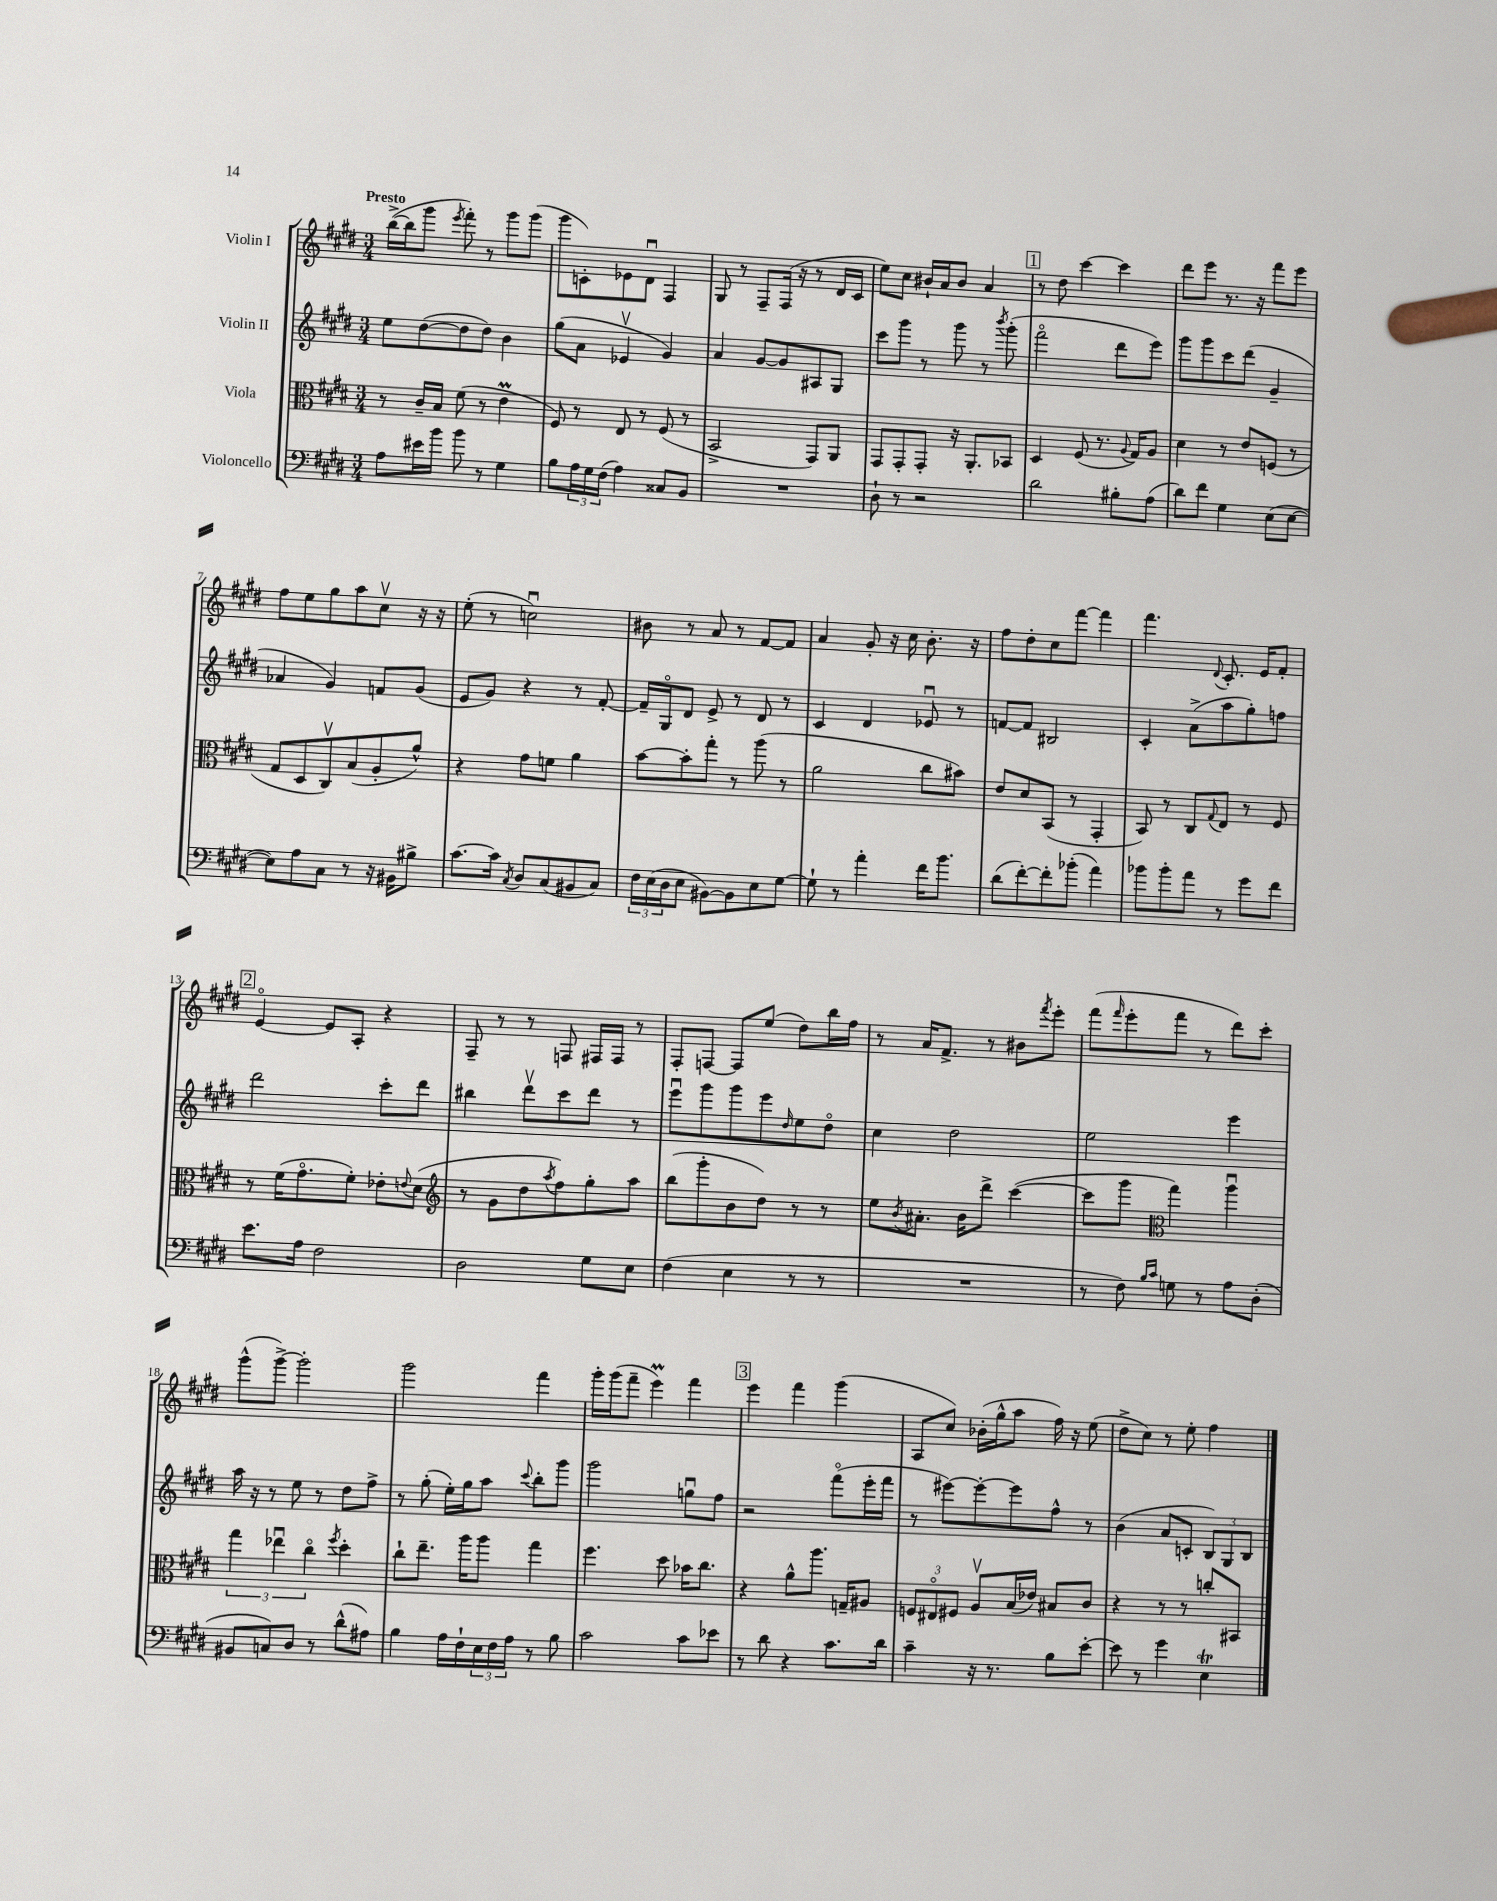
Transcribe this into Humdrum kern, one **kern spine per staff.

**kern	**kern	**kern	**kern
*staff4	*staff3	*staff2	*staff1
*clefF4	*clefC3	*clefG2	*clefG2
*k[f#c#g#d#]	*k[f#c#g#d#]	*k[f#c#g#d#]	*k[f#c#g#d#]
*M3/4	*M3/4	*M3/4	*M3/4
8A	8r	8ee	([16bb^
.	.	.	16bb]
16e#	16c#~	([8dd#	8ggg#
16b	16B	.	.
.	.	.	8qeee
8b	(8f#	8dd#]	8fff#')
8r	8r	8dd#)	8r
4G#	4e	4b	8ggg#
.	.	.	(8ggg#
=	=	=	=
8B	8F#)	(8gg#	8ggg#
24A	8r	8a	8c')
24G#	.	.	.
(24F#	.	.	.
4A)	8E	4e-v	8e-
.	8r	.	8d#u
8C##	(8F#	4g#)	4F#
8BB	8r	.	.
=	=	=	=
2.r	2BB^	4a	8G#
.	.	.	8r
.	.	[8g#	8F#~
.	.	8g#]	(16F#
.	.	.	16r
.	8GG#)	8A#	8r
.	8AA	8G#	16d#
.	.	.	16c#
=	=	=	=
8D#`	8GG#	8ccc#	8ee)
8r	8GG#'	8ggg#	8cc#
2r	8GG#'	8r	16b#`
.	.	.	16a
.	16r	8ggg#	8b#
.	8.AA'	.	.
.	.	8r	4a
.	.	8qbbb	.
.	8BB-	(8ggg#'	.
=	=	=	=
2d#	4D#	2fff#o	8r
.	.	.	8dd#
.	(8F#	.	[4ccc#
.	8.r	.	.
8B#'	.	8ddd#	4ccc#]
.	8qqA	.	.
.	16G#)	.	.
(8A	8A	8eee)	.
=	=	=	=
8d#)	4d#	8ggg#	8ddd#
8f#	.	8ggg#	8eee
4G#	8r	8ccc#	8.r
.	8e	(8ddd#	.
.	.	.	16r
(8E	(8F	4g#~	8fff#
[8E	8r	.	8eee
=	=	=	=
8E])	8G#	4a-	8ff#
8A	8D#	.	8ee
8C#	8C#v)	4g#)	8gg#
8r	(8B	.	8aa
16r	8A'	8f	8cc#v
16BB#	.	.	.
8B#^	8a^^)	(8g#	16r
.	.	.	16r
=	=	=	=
[8.c#	4r	8e	(8ee'
.	.	8g#)	8r
16c#]	.	.	.
8qC#	.	.	.
8D#	8g#	4r	2ccu)
(8C#	8f	.	.
8BB#	4a	8r	.
8C#)	.	[8f#'	.
=	=	=	=
24F#	[8b	16f#~]	8b#
(24E	.	.	.
.	.	16G#o	.
24D#	.	.	.
8E	8b']	8d#	8r
[8BB#)	8gg#'	8e^	8a
8BB#]	8r	8r	8r
8E	(8aa	8d#	[8f#
[8G#	8r	8r	8f#]
=	=	=	=
8G#`]	2a	4c#	4a
8r	.	.	.
4a'	.	4d#	8g#'
.	.	.	16r
.	.	.	16cc#
16f#	8cc#	8e-u	8.b'
8.b	.	.	.
.	8b#)	8r	.
.	.	.	16r
=	=	=	=
(8d#	8e	[8f	8ff#
[8f#')	8d#	8f]	8dd#'
8f#']	(8BB	2B#	8cc#
(8b-'	8r	.	[8fff#
4a)	4GG#'	.	4fff#]
=	=	=	=
8b-	8BB)	4c#'	4.fff#
8b-'	8r	.	.
8a	8C#	(8a^	.
.	8qqG#	.	8qqd#
8r	8E	8aa	8.c#'
8g#	8r	8gg#')	.
.	.	.	16e
8f#	8F#	8ff	8f#'
=	=	=	=
8.e	8r	2ddd#	[4eo
.	(16f#	.	.
16A	8.g#o	.	.
2F#	.	.	8e]
.	8f#')	.	8A'
.	8e-'	8ccc#'	4r
.	8qqe	.	.
.	(8d#	8ddd#	.
=	=	=	=
*	*clefG2	*	*
2D#	8r	4bb#	8F#~
.	8g#	.	8r
.	8dd#	8ddd#v	8r
.	8qaa	.	.
.	8ff#)	8ccc#	8F
8G#	8gg#'	8ddd#	16F#
.	.	.	16F#
8E	8aa	8r	8r
=	=	=	=
(4F#	(8bb	8eeeu	8F#'
.	8ggg#'	8ggg#	[8F
4E	8b	8ggg#	8F]
.	8dd#)	8eee	(8ee
.	.	16qqdd#	.
8r	8r	8ee	8dd#)
8r	8r	8dd#o	16bb
.	.	.	16ff#
=	=	=	=
2.r	8ee	4cc#	8r
.	8qb	.	.
.	8.a#'	.	16a
.	.	.	8.f#^
.	.	2dd#	.
.	16b	.	.
.	8ddd#^	.	8r
.	([4ccc#	.	8b#
.	.	.	8qfff#
.	.	.	8eee'
=	=	=	=
8r	8ccc#]	2ee	(8fff#
.	.	.	16qqfff#
8F#)	8ggg#	.	8eee'
*	*clefC3	*	*
16qqB	.	.	.
16qqc#	.	.	.
8G	4gg#)	.	8fff#
8r	.	.	8r
8A	4aau	4eee	8ddd#)
(8D#'	.	.	8ccc#'
=	=	=	=
8BB#	6gg#	16aa	(8ggg#^^
.	.	16r	.
8C)	.	8r	[8ggg#^)
.	6ee-u	.	.
8D#	.	8ee	2ggg#']
.	6cc#o	.	.
8r	.	8r	.
.	8qff#	.	.
(8d#^^	4dd#'	8dd#	.
8A#)	.	8ff#^	.
=	=	=	=
4B	8cc#`	8r	2ggg#
.	8.ee~	(8gg#'	.
16A	.	16ee')	.
16F#`	16aa	16gg#	.
24E	8aa	8aa	.
24F#	.	.	.
24A	.	.	.
.	.	8qqccc#	.
8r	4gg#	8bb'	4fff#
8B	.	8ggg#	.
=	=	=	=
2c#	4.ff#	2ggg#	16ggg#'
.	.	.	(16ggg#
.	.	.	8fff#~
.	.	.	4eee)
.	8dd#	.	.
8c#	16b-	8ggu	4fff#
.	8.cc#	.	.
8e-	.	8ff#	.
=	=	=	=
8r	4r	2r	4eee
8d#	.	.	.
4r	8a^^	.	4fff#
.	8.aa	.	.
8.c#	.	(8fff#o	(4ggg#
.	16G~	.	.
.	8A#	16eee'	.
16d#	.	16fff#	.
=	=	=	=
4c#~	12F	8r	8A
.	12E#o	.	.
.	.	[8eee#)	8cc#)
.	12F#	.	.
16r	8Av	8eee#'_	(16b-'
8.r	.	.	16gg#^^
.	(16B	8eee#]	8aa
.	16e-)	.	.
8B	8B#	8ff#^^	16ff#)
.	.	.	16r
[8e'	8c#	8r	(8ee
=	=	=	=
8e]	4r	(4b	8dd#^
8r	.	.	8cc#)
4g#	8r	8a	8r
.	8r	8c'	8ee'
4E	8cc'	12B)	4ff#
.	.	12G#	.
.	8BB#	.	.
.	.	12B	.
==	==	==	==
*-	*-	*-	*-
